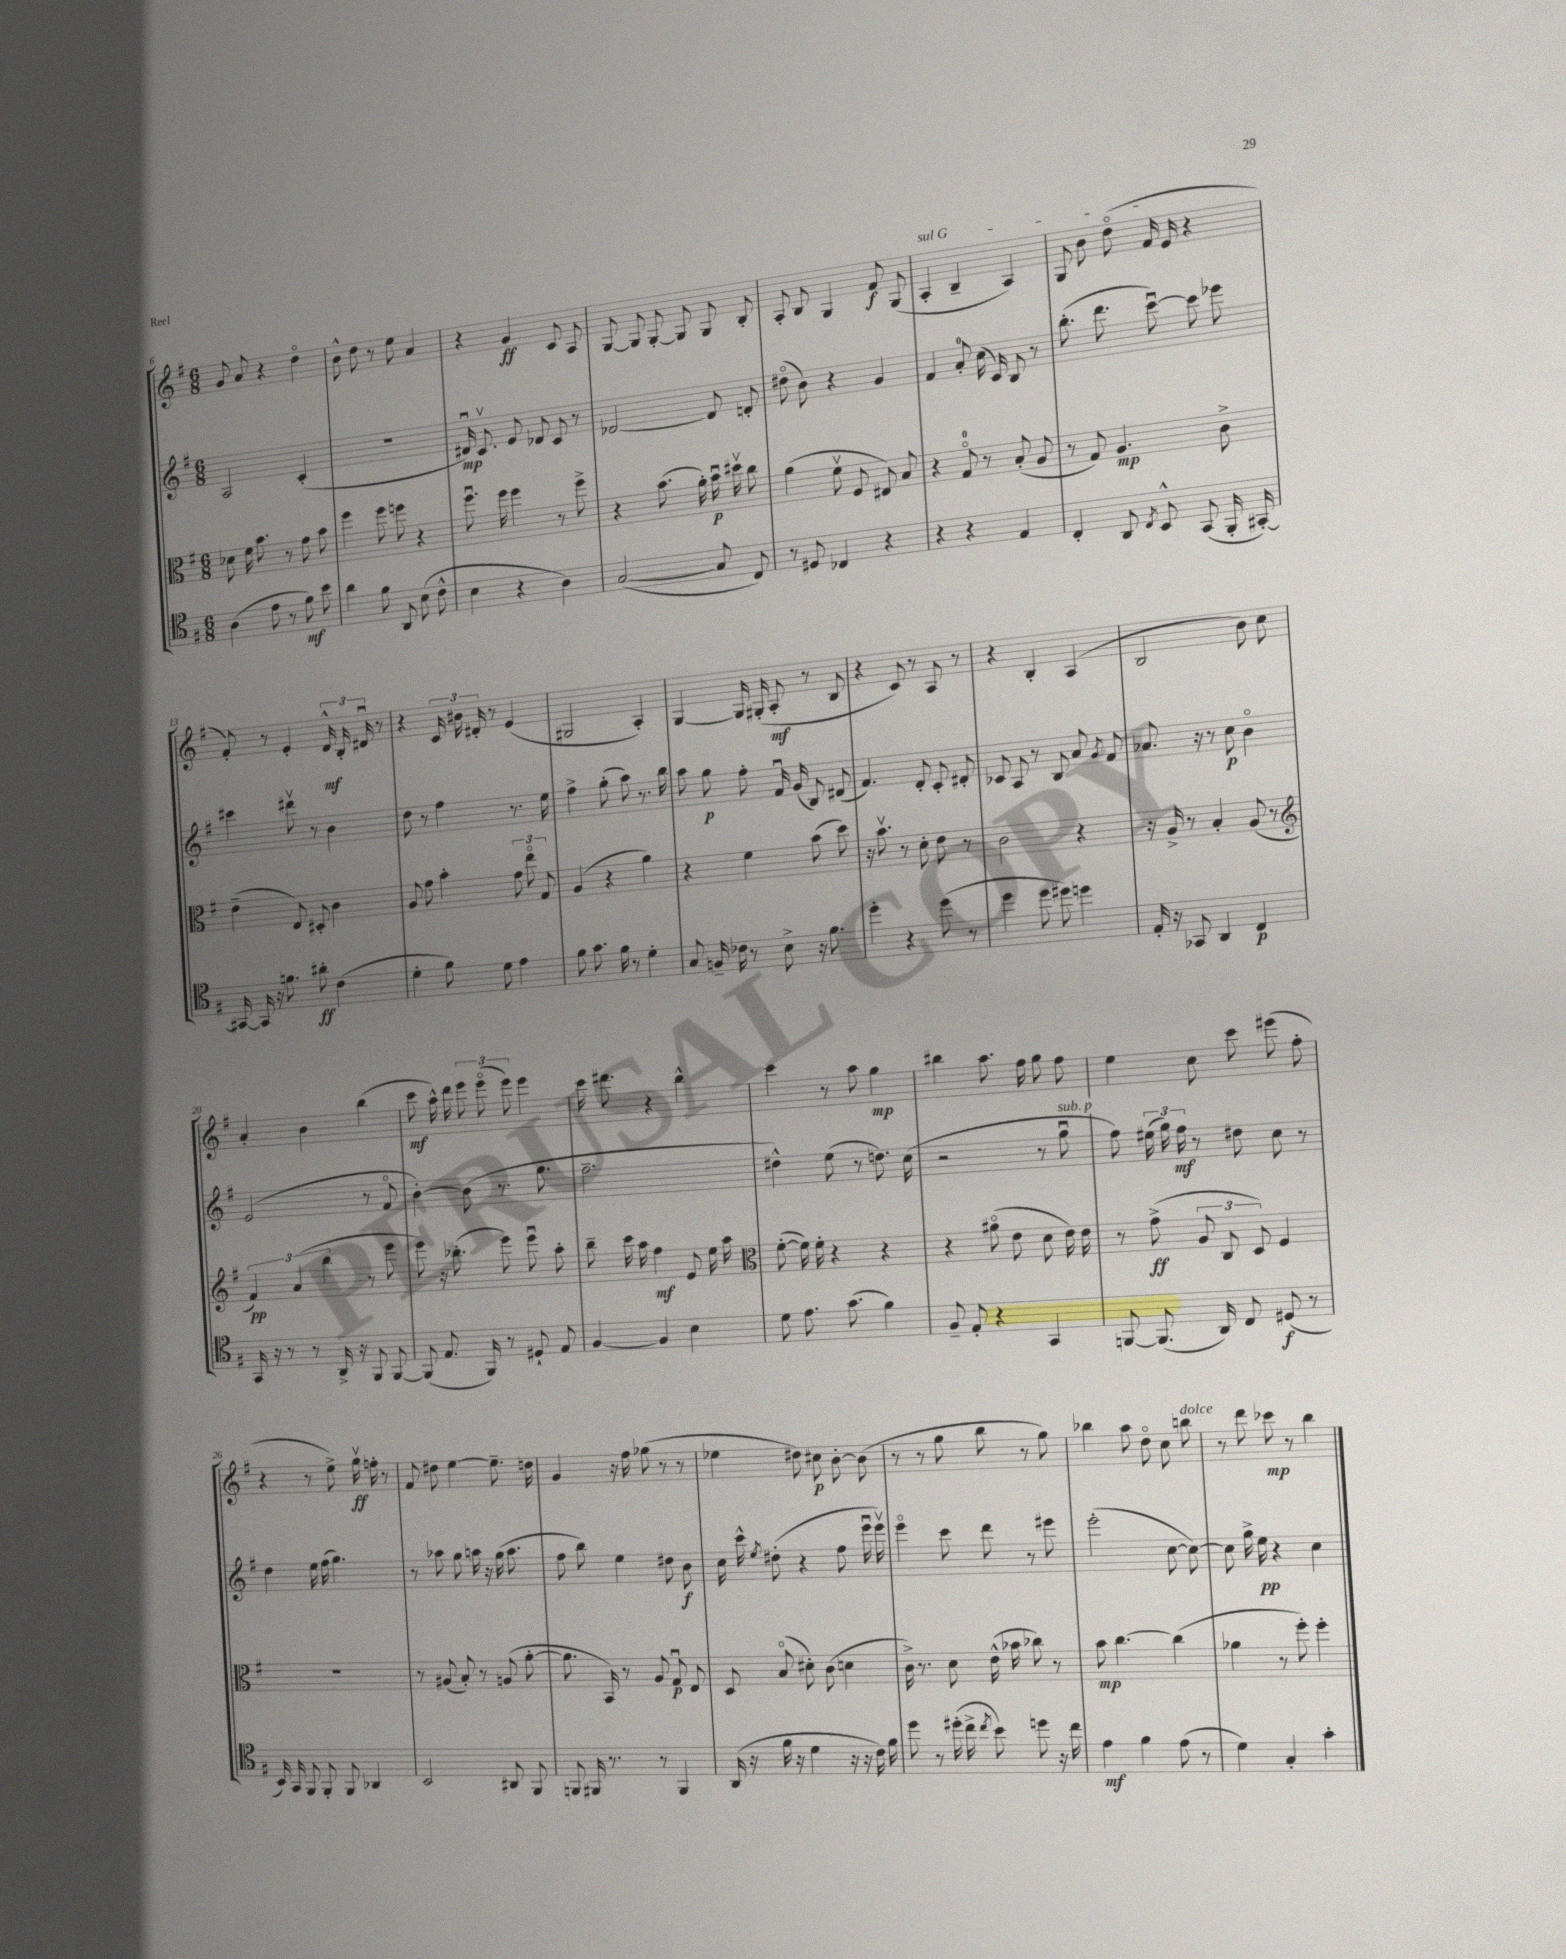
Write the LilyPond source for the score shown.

<<
\new StaffGroup <<
\new Staff = "s0" {
    \clef treble \key g \major \numericTimeSignature \time 6/8
    \autoBeamOff g'8 a'8 r4 d''4\flageolet |
    b'8-^ d''8 r8 e''8 a'4 |
    r4 g'4\ff c'8 a8 |
    g8~ g8 g8~-. g8 g8 b8-. |
    a8-. b8 g4 fis'8\f g8( |
    \once \override TextSpanner.bound-details.left.text = \markup { \italic "sul G" } a4-.\startTextSpan b4-- a4) |
    g8 b'8 d''8\flageolet( fis'16 e'16\stopTextSpan r4 |
    fis'8-.) r8 e'4-. \tuplet 3/2 { d'16-^\mf b16-. dis'16\downbow } r8 |
    r4 \tuplet 3/2 { c'16 bis'16 dis'16-. } r8 e'4( |
    gis2 a4-.) |
    g4~ g16 gis16-.( a8-.\mf r8 b8 |
    r4 c'8) r8 a8 r8 |
    r4 b4-. a4( |
    b2 b'8) c''8 |
    a'4-. b'4 b''4( |
    c'''8\mf a''16-^) d'''16 \tuplet 3/2 { e'''8 e'''8\flageolet( e'''8) } e'''4 |
    c'''16 dis'''8. r4 b''4-^ |
    c'''4 r8 a''8 g''4\mp |
    bis''4 a''8. fis''16 g''8 fis''8 |
    e''4 c''8 c'''8 eis'''8( fis''8-. |
    r4 r8 e''8->) g''16\upbow\ff f''16-. r8 |
    fis'8 dis''8 e''4~ e''8.-- d''16 |
    g'4 r16 fis''16 ges''8( r8 r8 |
    ees''4 dis''8) cis''8\p b'8~-. b'8( |
    r8 r8 g''8 b''8 r8 g''8) |
    bes''4 a''8 d''8\flageolet c''8 b''8^\markup { \italic "dolce" } |
    r8 d'''8 ces'''8\mp r8 b''4 \bar "|." |
}
\new Staff = "s1" {
    \clef treble \key g \major \numericTimeSignature \time 6/8
    \autoBeamOff a2 c'4-.( |
    R2. |
    dis'16\downbow\mp) c'8.\upbow e'8 des'8 c'8 r8 |
    des'2~ des'8 d'8-. |
    dis''8\flageolet( b'8) r4 g'4 |
    fis'4 a'8-0-. c''16( c'16) b8 r8 |
    b''8.-.( d'''8. c'''8~\downbow) c'''8 ees'''8 |
    cis'''4 dis'''8\upbow r8 b'4 |
    d''8 r8 fis''4 r8. e''16 |
    fis''4-> g''8-.( a''8) r8. b''16 |
    a''8 g''8\p fis''8-. fis'16\downbow g'16( b8) dis'8( |
    fis'4.) d'8-. c'8-. dis'8-. |
    ces'8 a8 r8 b8 a'8 \acciaccatura { g'8 } fis'8 |
    aes'8. r16 r8 c''8\p b'4\flageolet |
    e'2( r8 fis'8\flageolet |
    b'4~-.) b'8( r8. g''8. |
    fis''2.-- |
    dis''4-^) e''8( r8 d''8.) c''16( |
    r2 r8 g''8\downbow^\markup { \italic "sub. p" } |
    fis''8) \tuplet 3/2 { eis''16( g''16) fis''16\mf } r8 dis''8 c''8 r8 |
    d''4 e''16 fis''16( g''4.) |
    r8 aes''8 g''8 a''16 r16 g''16( a''8. |
    fis''8 b''8) e''4 dis''8 b'8\f |
    c''16 c'''16-^ \acciaccatura { e''8 } dis''8-.( r4 fis''8 e'''16\downbow e'''16\upbow) |
    e'''4\flageolet c'''8 d'''8 r8 eis'''8 |
    e'''2-.( c''8~ c''8~) |
    c''8 g''16-> e''16\pp r4 c''4 \bar "|." |
}
\new Staff = "s2" {
    \clef alto \key g \major \numericTimeSignature \time 6/8
    \autoBeamOff des'8 fis'16 b'8. r8 g'8 b'8 |
    fis''4 fis''8 f''8 r4 |
    fis''8.\downbow fis''16 fis''4 r8 fis''8-> |
    r4 b'8.( a'16-.) b'16\downbow\p dis''16\upbow c''8 |
    a'4( fis'8\upbow fis8 eis8) b8 |
    r4 g8-0\flageolet r8 b8-.( a8 |
    r8 g8) a4.\mp c'8-> |
    e'4--( e8) dis8-. c'4 |
    a8 g'8 b'4-. \tuplet 3/2 { g'8 e''8\flageolet g8 } |
    a4( r4 a'4) |
    r4 fis'4 b'8( d''8) |
    r16 b'8.\upbow r8 d'8-. e'8 r8 |
    c'2 r4 |
    r16 a16-> r8 b4-. a8( r8 |
    \clef treble \tuplet 3/2 { fis'4\pp) a'4( b''4 } r8 e'''8 |
    e'''8) r16 bes''8.-.( e'''8) e'''8\downbow a''8-. |
    b''8-- c'''16 a''16 fis''4\mf e'8 e''16 a''16 |
    \clef alto fis'8~-.( fis'16) fis'16-. r4 r4 |
    r4 ais'8\flageolet( e'8 d'8 e'16) e'16 |
    r8 g'8->\ff( \tuplet 3/2 { a8 c8 d8) } fis4 |
    R2. |
    r8 ais8( b8-.) r8 a8( a'8~-. |
    a'8. b,16) r8 a8 g8\downbow\p e8 |
    d8 b8\flageolet( dis'8-.) c'8( d'4 |
    c'16->) r8. d'8 e'16-^( bes'16 ces''8) r8 |
    b'8\mp c''4.~ c''4( |
    aes'4 r8 fis''8-.) fis''4-. \bar "|." |
}
\new Staff = "s3" {
    \clef tenor \key g \major \numericTimeSignature \time 6/8
    \autoBeamOff a4( e'8 r8 fis'8\mf) b'8 |
    a'4 fis'8 a,8 b8( c'8-^ |
    b4 r4 a4) |
    g2~( g8 c8) |
    r8 dis8 ces4 r4 |
    r4 r4 e4 |
    c4-. a,8 \acciaccatura { c8 } b,8-^ g,8( fis,16-. gis,16~-.) |
    gis,16~ gis,16 r16 f'8. ais'8-.\ff c'4( |
    d'4-. fis'8) d'8 e'4 |
    fis'8 g'8. fis'16 r8 d'4-. |
    g8 f16-- ces'16 r8 b8-> r16 fis'8. |
    d''4-. r4 d''8( r8 |
    d''4 d''8 dis''8) d''4 |
    e16-. r16 ges,8 a,4 c4\p |
    g,16 r16 r8 r8 a,16-> r16 fis,8 fis,8~ |
    fis,8( e8. fis,16) r8 dis8-! e8 |
    fis4~ fis4 b4 |
    d'8 e'8. g'8.( fis'4) |
    fis8-- e8-. r4 g,4 |
    f,8~ f,8.( a,16) c8 dis8\f( r8 |
    b,16) g,16 fis,8 fis,8-. fis,8 aes,4 |
    b,2 ais,8 fis,8 |
    f,8 fis,16 r8. r8 fis,4 |
    a,16( r16 fis'16 r16 d'4 r16 r16 c'16) fis'16 |
    d''8 r8 dis''16-.( c''16-> \acciaccatura { c''8 } b'8) d''8 r16 c''16 |
    e'4\mf fis'4 e'8( r8 |
    d'4) g4-. g'4-. \bar "|." |
}
>>
>>
\layout { \context { \Score currentBarNumber = #6 } }
